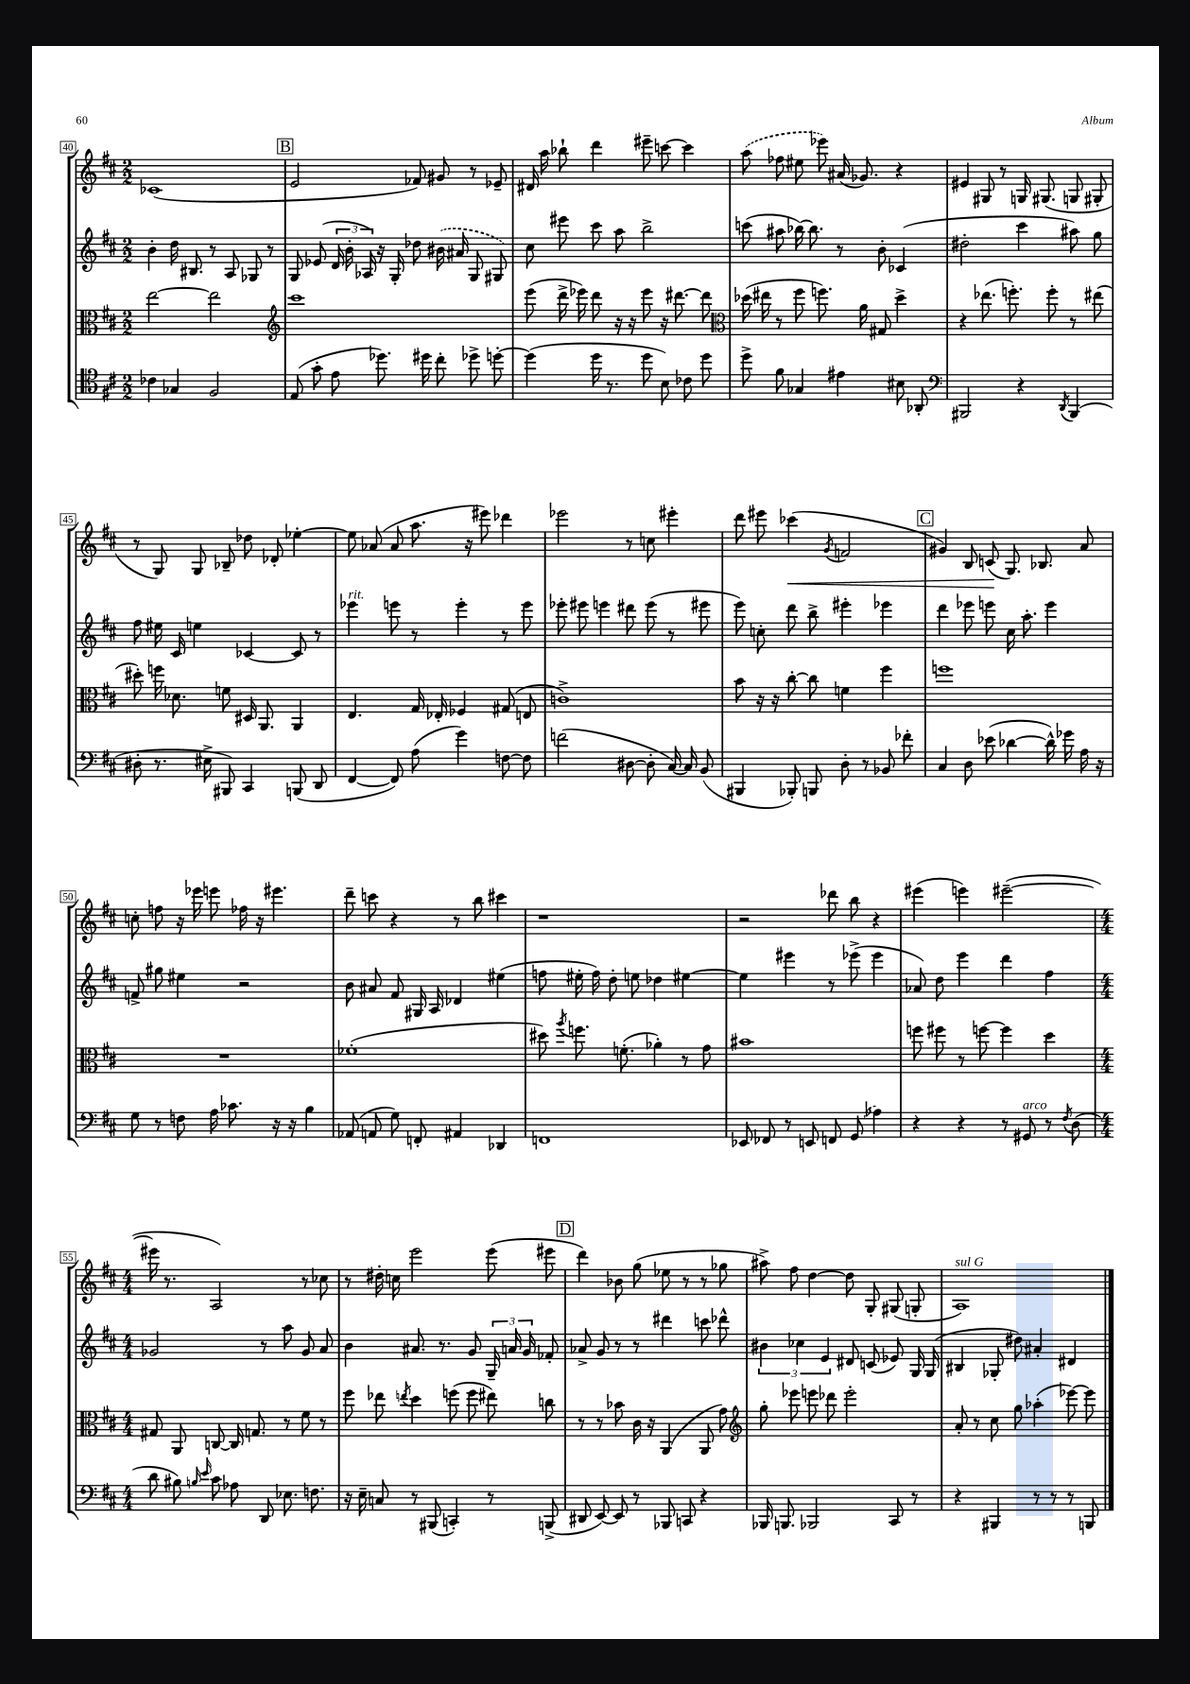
<<
\new StaffGroup <<
\new Staff = "s0" {
    \clef treble \key d \major \numericTimeSignature \time 2/2
    \autoBeamOff ces'1( |
    \mark \markup { \box "B" } e'2 fes'8) gis'8 r8 ees'8-- |
    dis'16 a''16 bes''8-! d'''4 eis'''8-- c'''8~ c'''4 |
    \once \slurDashed a''8( fes''8 eis''8 ees'''8) ais'16( ges'8.) r4 |
    eis'4 gis8 r8 g16 gis8.( g8 gis8-. |
    r8 g8) g8 bes8-- des''8 des'8-. ees''4~-. |
    ees''8 aes'8( aes'8 a''8. r16 eis'''8) des'''4 |
    ees'''2 r8 c''8 eis'''4-. |
    d'''8 eis'''8 ces'''4\<( \acciaccatura { g'8 } f'2 |
    \mark \markup { \box "C" } gis'4) b8 c'8\!( g8.) bes8. a'8 |
    c''8-. f''8 r16 ees'''16 e'''8 fes''16 r16 eis'''4. |
    d'''8-- c'''8 r4 r8 b''8 cis'''4 |
    r1 |
    r2 des'''8 b''8 r4 |
    eis'''4( e'''4) eis'''2~--( |
    \numericTimeSignature \time 4/4 eis'''16 r8. a2) r8 ces''8 |
    r8 dis''16-. c''16 e'''2 e'''8( eis'''8 |
    \mark \markup { \box "D" } d'''4) bes'8 g''8( ees''8 r8 r8 ges''8 |
    ais''8->) fis''8 d''4~ d''8 g8-. gis8( g8-. |
    a1^\markup { \italic "sul G" }) \bar "|." |
}
\new Staff = "s1" {
    \clef treble \key d \major \numericTimeSignature \time 2/2
    \autoBeamOff b'4-. d''16 bis8. r8 a8 ges8 r8 |
    \mark \markup { \box "B" } g8 ees'8( \tuplet 3/2 { d'16 b'16-. aes16) } r16 g16-. des''8 \once \slurDashed bis'16( ais'16 g8 gis8) |
    cis''8 eis'''8 cis'''8 a''8 b''2-> |
    c'''8( ais''8 bes''16~) bes''8. r8 b'8-. ces'4( |
    dis''2-. cis'''4 ais''8) g''8 |
    fis''8 eis''16 cis'16 e''4 ces'4~ ces'8 r8 |
    ees'''4^\markup { \italic "rit." } e'''8 r8 e'''4-. r8 e'''8 |
    ees'''8-. eis'''8 e'''4 dis'''8 e'''8( r8 eis'''8 |
    e'''8) c''8-. d'''8 b''8-> eis'''4-. ees'''4 |
    \mark \markup { \box "C" } d'''4 ees'''8 e'''8 cis''16 a''8.-. e'''4 |
    f'8-> gis''8 eis''4 r2 |
    b'8 ais'8 fis'8 gis16 a16 des'4 eis''4( |
    f''8 eis''16-. f''16) d''8-. e''8 des''4 eis''4~ |
    eis''4 eis'''4 r8 ees'''8->( ees'''4 |
    aes'8) d''8 e'''4 d'''4 fis''4 |
    \numericTimeSignature \time 4/4 ges'2 r8 a''8 ges'8 a'8 |
    b'4 ais'8. r8. g'8 \tuplet 3/2 { g16-- a'16 g'16 } fes'8-. |
    \mark \markup { \box "D" } aes'8-> g'8 r8 r8 dis'''4 c'''8 des'''8-^ |
    \tuplet 3/2 { bis'4 ces''4 e'4 } dis'8 c'8( ees'8) g16 g16( |
    bis4 ges8-. dis''8) ais'4-. dis'4 \bar "|." |
}
\new Staff = "s2" {
    \clef alto \key d \major \numericTimeSignature \time 2/2
    \autoBeamOff e''2~ e''2 |
    \mark \markup { \box "B" } \clef treble cis'''1 |
    e'''8( d'''16-> ees'''16) d'''8 r16 r16 ees'''8 r16 dis'''8.~ dis'''8 |
    \clef alto des''16( eis''16 r8 fis''8 f''8.) a'16 gis8 des''4-> |
    r4 ees''8.( f''8.-.) f''8-. r8 eis''8( |
    dis''8-.) f''16 des'8. f'8 dis16 a,8. a,4 |
    e4. g16 ees16-. fes4 gis8( e8 |
    c'1->) |
    b'8 r16 r16 cis''8~-. cis''8 f'4 fis''4 |
    \mark \markup { \box "C" } f''1 |
    R1 |
    fes'1-.( |
    dis''8) \acciaccatura { a''8 } f''8. f'8.-.( aes'4-.) r8 g'8 |
    bis'1 |
    f''8 fis''8 r8 f''8~ f''4 d''4 |
    \numericTimeSignature \time 4/4 gis8 a,8 c8~ c16 g8. r8 fis'8 r8 |
    fis''8 ees''8 \acciaccatura { e''8 } d''4 f''8( f''8 eis''8) c''8 |
    \mark \markup { \box "D" } r8 r8 bes'8 cis'16 r16 a,4( a,8 g'8) |
    \clef treble g''8-. ees'''8 e'''8 des'''8 e'''2-. |
    a'8-. r8 cis''8 g''8 aes''4-.( ees'''8~) ees'''8 \bar "|." |
}
\new Staff = "s3" {
    \clef tenor \key d \major \numericTimeSignature \time 2/2
    \autoBeamOff ces'4 ges4 fis2 |
    \mark \markup { \box "B" } e8( g'8-. e'8 des''8.) dis''16 cis''8-. des''8-> d''8~-. |
    d''4( d''16 r8. d''8 b8) ces'8 d''8 |
    d''8-> fis'8 ges4 eis'4 bis8 aes,8-. |
    \clef bass bis,,2 r4 \acciaccatura { d,8 } bis,,4( |
    dis8-. r8. eis16-> bis,,8) cis,4 b,,8( d,8 |
    fis,4~ fis,8) a8( g'4) f8~ f8 |
    f'2( dis8~ dis8-. cis16~) cis16 b,8( |
    bis,,4 bes,,8-.) b,,8 d8-. r8 bes,8 fes'8-. |
    \mark \markup { \box "C" } cis4 d8 ees'8( des'4~ des'16-^) ges'16 a16 r16 |
    g8 r8 f8 a16 ces'8. r16 r16 b4 |
    aes,8( a,8 g8) f,8-. ais,4 des,4 |
    f,1 |
    ees,8 fes,8 r8 e,8 f,8 \once \slurDashed g,8( aes4) |
    r4 r4 r8 gis,8^\markup { \italic "arco" } r8 \acciaccatura { fis8 } d8( |
    \numericTimeSignature \time 4/4 d'8 bis8) \grace { b16 e'16 } cis'8 aes8 d,8 ees8. f8. |
    r16 e16-- c8 r8 bis,,8( c,4-.) r8 b,,8->( |
    \mark \markup { \box "D" } dis,8 e,8~) e,8 r8 bes,,8 c,8 r4 |
    bes,,16 b,,8. bes,,2 cis,8 r8 |
    r4 bis,,4 r8 r8 r8 b,,8 \bar "|." |
}
>>
>>
\layout { \context { \Score currentBarNumber = #40 \override BarNumber.stencil = #(make-stencil-boxer 0.1 0.3 ly:text-interface::print) } }
